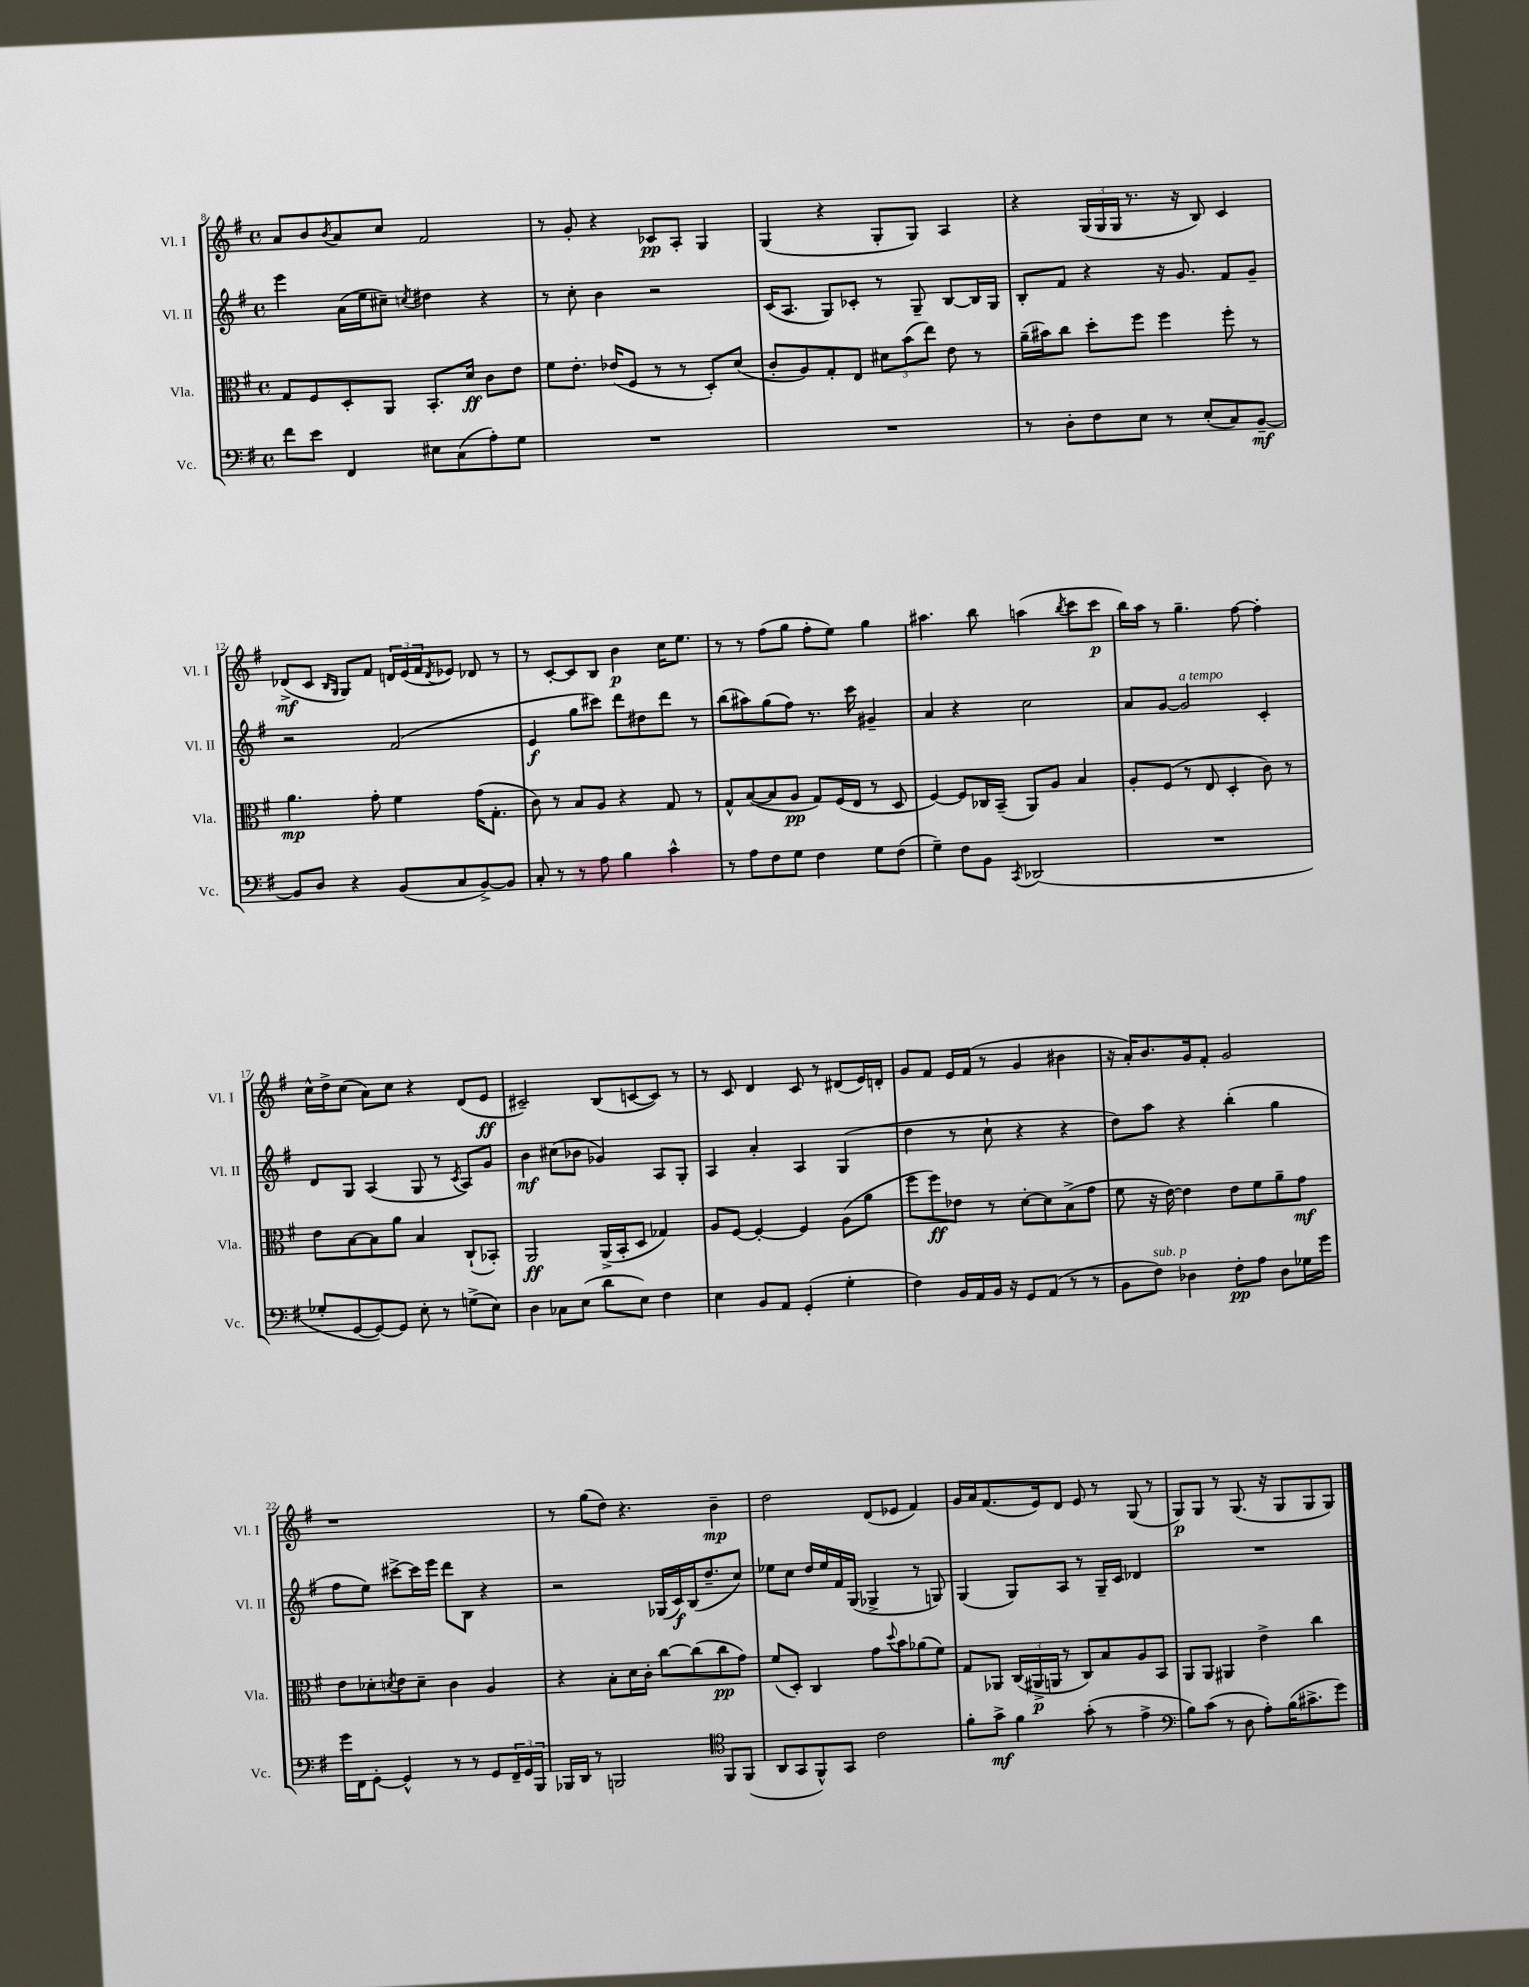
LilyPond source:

<<
\new StaffGroup <<
\new Staff = "s0" \with { instrumentName = "Vl. I" shortInstrumentName = "Vl. I" } {
    \clef treble \key g \major \defaultTimeSignature \time 4/4
    a'8 b'8 \acciaccatura { b'8 } a'8 c''8 fis'2 |
    r8 g'8-. r4 ces'8\pp a8-. g4 |
    g4( r4 g8-. g8) a4 |
    r4 \tuplet 3/2 { g16( g16 g16 } r8. r16 b8) c'4 |
    des'8->\mf( c'8 \grace { b16 g16 } g8) fis'8 \tuplet 3/2 { d'16 e'16( fis'16 } \acciaccatura { d'8 } ees'8) des'8 r8 |
    r8 c'8~-. c'8 b8 b'4\p c''16 e''8. |
    r8 r8 fis''8( g''8 fis''8-. e''8) g''4 |
    ais''4. b''8 a''4( \acciaccatura { b''8 } c'''8 c'''8\p |
    b''16) a''16 r8 g''4.-- fis''8~ fis''4-. |
    c''16-^ d''16-> c''8( a'8) c''8 r4 d'8( e'8\ff |
    cis'2--) b8( c'8~ c'8) r8 |
    r8 c'8 d'4 c'8 r8 dis'8( e'16) d'16-. |
    g'8 fis'8 e'16 fis'16( r8 g'4 bis'4 |
    r16 a'16-.) b'8. g'16 fis'8-. g'2 |
    r1 |
    r8 g''8( d''8) r4. b'4--\mp |
    d''2 d'8( ees'8 fis'4) |
    g'16 a'16 fis'8.( e'16) d'8 e'8 r8 g8( r8 |
    g8\p) g8 r8 g8.( r16 g8 g8 g8) \bar "|." |
}
\new Staff = "s1" \with { instrumentName = "Vl. II" shortInstrumentName = "Vl. II" } {
    \clef treble \key g \major \defaultTimeSignature \time 4/4
    e'''4 a'16( e''16 cis''8--) \acciaccatura { c''8 } dis''4 r4 |
    r8 c''8-. b'4 r2 |
    c'16( a8. g8) ces'8-. r8 g8-- b8~ b16 g16 |
    b8-. fis'8 r4 r16 g'8. fis'8 g'8-- |
    r2 fis'2( |
    e'4\f g''8 cis'''8) d'''8 dis''8 d'''8 r8 |
    b''8( ais''8) g''8( fis''8) r8. c'''16 gis'4-- |
    a'4 r4 c''2 |
    a'8 g'8~ g'2^\markup { \italic "a tempo" } c'4-. |
    d'8 g8 a4( g8 r8 \acciaccatura { c'8 } a8) g'8 |
    b'4\mf cis''8( bes'8 ges'4) a8 g8-. |
    a4 a'4-. a4 g4( |
    d''4 r8 c''8-! r4 r4 |
    d''8) a''8 r4 b''4-.( g''4 |
    fis''8 e''8) cis'''8~-> cis'''16 e'''16 d'''8 b8 r4 |
    r2 ges16( c'16\f) b16( d''8.-- c''8) |
    ees''8 c''8 d''16 ees''16 fis'16 g16( ges4-> r8 g8) |
    g4( g8) a8 r8 g16-- c'16 des'4 |
    R1 \bar "|." |
}
\new Staff = "s2" \with { instrumentName = "Vla." shortInstrumentName = "Vla." } {
    \clef alto \key g \major \defaultTimeSignature \time 4/4
    g8 fis8 d8-. a,8 b,8.-. d'16\ff c'8 e'8 |
    fis'8 e'8.-. ees'16( fis8 r8 r8 d8-.) d'8( |
    c'8-. a8) g8-. e8 \tuplet 3/2 { dis'8 b'8( e''8) } e'8 r8 |
    a'16--( bis'16) c''8 d''8-. fis''8 fis''4 fis''8-. r8 |
    a'4.\mp g'8-. fis'4 g'16( g8.-. |
    c'8) r8 b8 a8 r4 g8 r8 |
    g8-^ b8~( b8 a8\pp g8) fis16( e16 r8 d8 |
    fis4~) fis8 ces16 b,16--( a,8) a8 b4 |
    a8-. fis8( r8 e8 d4-. c'8) r8 |
    e'8 b8~ b8 a'8 b4 c8-!( bes,8-.) |
    a,2\ff a,16->( b,16-. d8 ges4) |
    a8 fis8~ fis4~-. fis4 a8( a'8 |
    fis''8 fis''8\ff) ees'8 r8 d'8~-. d'8 b8->( g'8 |
    fis'8 r16 e'16~) e'4 e'8 fis'8 a'8-- g'8\mf |
    e'8 des'8-. \acciaccatura { d'8 } e'8 d'8-- c'4 a4 |
    r4 b8-. d'16 c'16-. c''8~ c''8( c''8\pp g'8) |
    fis'8( d8-.) c4 g'8 \appoggiatura { d''8 } b'8 aes'8( fis'8) |
    g8 aes,8 \tuplet 3/2 { c16( ais,16->\p a,16 } r8 c8) b8 a8 b,8 |
    a,8 a,8 ais,4 e'4-> c''4 \bar "|." |
}
\new Staff = "s3" \with { instrumentName = "Vc." shortInstrumentName = "Vc." } {
    \clef bass \key g \major \defaultTimeSignature \time 4/4
    fis'8 e'8 fis,4 eis8 c8( a8-.) g8 |
    R1 |
    R1 |
    r8 d8-. fis8 e8 r8 e8-.( c8) b,8~--\mf |
    b,8 d8 r4 b,8( c8 b,8~->) b,8 |
    c8-. r8 r8 a8 b4 c'4-^ |
    r8 a8 fis8 g8 fis4 g8 fis8( |
    g4--) fis8 b,8 \acciaccatura { c,8 } des,2( |
    R1 |
    ges8-. g,8~ g,8~) g,8 e8-. r8 g8->( e8) |
    d4 ces8 e8( d'8 e8) fis4 |
    e4 b,8 a,8 g,4-.( g4-. |
    fis4) b,16 a,16 b,16 r16 g,8 a,8( r8 r8 |
    b,8 fis8^\markup { \italic "sub. p" }) des4 fis8-.\pp a8 des8 ges16 g'16 |
    g'16 fis,16 g,8~-. g,4-^ r8 r8 g,8 \tuplet 3/2 { fis,16-- g,16 b,,16 } |
    bes,,16 d,16 r8 b,,2 \clef tenor fis,8 fis,8( |
    a,8 g,8 fis,8-^) g,8 c'2 |
    fis'8-. g'8->\mf fis'4 g'8-.( r8 e'4-> |
    \clef bass b8) c'8( r8 d8 a8-.) b16( cis'8.-> g'8) \bar "|." |
}
>>
>>
\layout { \context { \Score currentBarNumber = #8 } }
